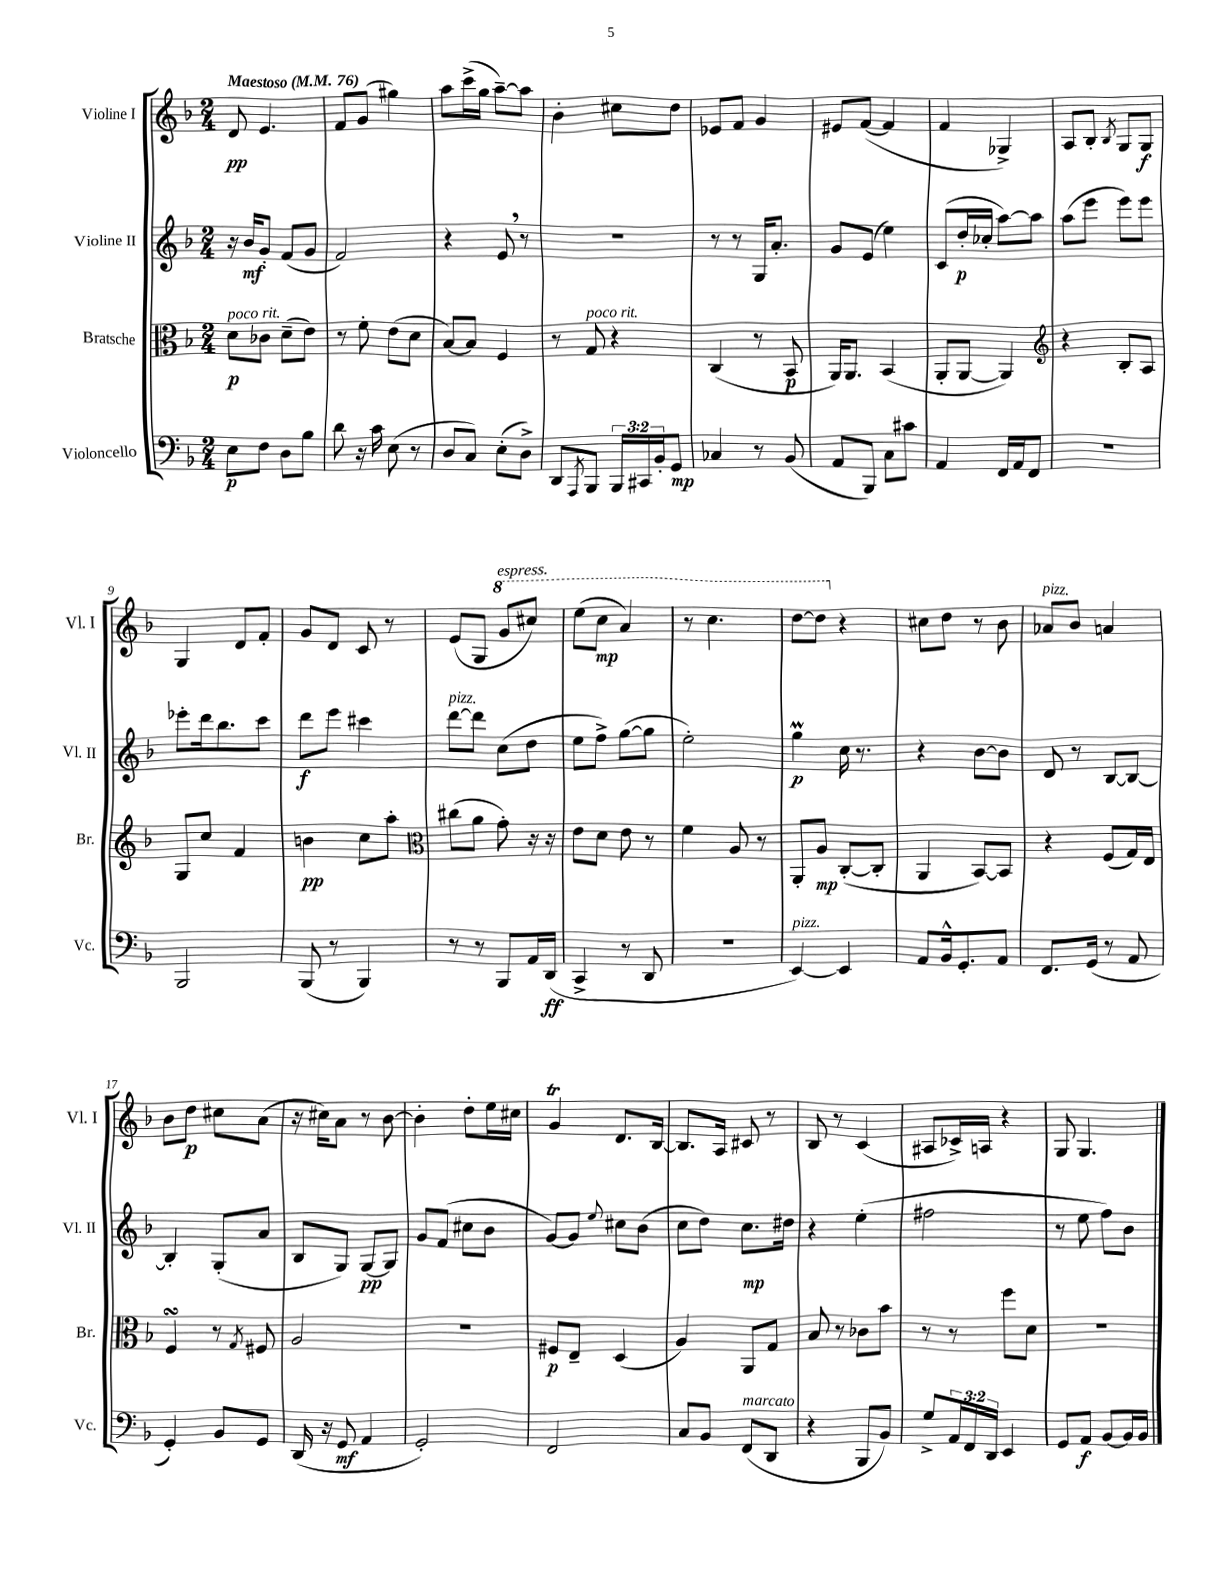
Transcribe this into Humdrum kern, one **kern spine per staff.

**kern	**dynam	**kern	**dynam	**kern	**dynam	**kern	**dynam
*part4	*part4	*part3	*part3	*part2	*part2	*part1	*part1
*staff4	*staff4	*staff3	*staff3	*staff2	*staff2	*staff1	*staff1
*I"Violoncello	*	*I"Bratsche	*	*I"Violine II	*	*I"Violine I	*
*I'Vc.	*	*I'Br.	*	*I'Vl. II	*	*I'Vl. I	*
*clefF4	*	*clefC3	*	*clefG2	*	*clefG2	*
*k[b-]	*	*k[b-]	*	*k[b-]	*	*k[b-]	*
*M2/4	*	*M2/4	*	*M2/4	*	*M2/4	*
*MM76	*	*MM76	*	*MM76	*	*MM76	*
=1	=1	=1	=1	=1	=1	=1	=1
!	!	!	!	!	!	!LO:TX:a:B:t=Maestoso	!
!	!	!LO:TX:a:i:t=poco rit.	!	!	!	!	!
8E\L	p	8d\L	p	16r	.	8d/	pp
.	.	.	.	16b-/KL	mf	.	.
8F\J	.	8c-X\J	.	8g'/J	.	4.e/	.
8D\L	.	(8d~\L	.	(8f/L	.	.	.
8B-\J	.	8e\J)	.	8g/J	.	.	.
=2	=2	=2	=2	=2	=2	=2	=2
8d\	.	8r	.	2f/)	.	8f/L	.
16r	.	8f'\	.	.	.	(8g/J	.
16c\	.	.	.	.	.	.	.
(8E\	.	(8e\L	.	.	.	4gg#X\)	.
8r	.	8d\J	.	.	.	.	.
=3	=3	=3	=3	=3	=3	=3	=3
8D/L	.	[8B-/L)	.	4r	.	8aa\L	.
8C/J)	.	8B-/J]	.	.	.	(16ccc^\L	.
.	.	.	.	.	.	16gg\JJ	.
(8E'\L	.	4F/	.	8e,/	.	[8aa~\L)	.
8D^\J)	.	.	.	8r	.	8aa\J]	.
=4	=4	=4	=4	=4	=4	=4	=4
8DD/L	.	8r	.	2r	.	4b-'\	.
8qAAA/	.	.	.	.	.	.	.
!	!	!LO:TX:a:i:t=poco rit.	!	!	!	!	!
8BBB-/J	.	8G/	.	.	.	.	.
24BBB-/LL	.	4r	.	.	.	8cc#X\L	.
24CC#X/	.	.	.	.	.	.	.
24BB-'/J	.	.	.	.	.	.	.
8GG/J	mp	.	.	.	.	8dd\J	.
=5	=5	=5	=5	=5	=5	=5	=5
4C-X/	.	(4C/	.	8r	.	8e-X/L	.
.	.	.	.	8r	.	8f/J	.
8r	.	8r	.	16G/KL	.	4g/	.
.	.	.	.	8.a'/J	.	.	.
(8BB-/	.	8BB-/	p	.	.	.	.
=6	=6	=6	=6	=6	=6	=6	=6
8AA/L	.	16AA/KL)	.	8g/L	.	8e#X/L	.
.	.	8.AA/J	.	.	.	.	.
8BBB-/J)	.	.	.	(8e/J	.	([8f/J	.
8C\L	.	(4BB-/	.	4ee\)	.	4f/]	.
8c#X\J	.	.	.	.	.	.	.
=7	=7	=7	=7	=7	=7	=7	=7
4AA/	.	8AA'/L	.	(8c/L	.	4f/	.
.	.	[8AA/J	.	16dd'/L	p	.	.
.	.	.	.	16cc-X'/JJ	.	.	.
16FF/LL	.	4AA/])	.	[8aa\L)	.	4G-X^/)	.
16AA/J	.	.	.	.	.	.	.
8FF/J	.	.	.	8aa\J]	.	.	.
=8	=8	=8	=8	=8	=8	=8	=8
*	*	*clefG2	*	*	*	*	*
2r	.	4r	.	(8aa\L	.	8A/L	.
.	.	.	.	8eee\J	.	8B-'/J	.
.	.	.	.	.	.	8qB-/	.
.	.	8B-'/L	.	8eee\L)	.	8G/L	.
.	.	8A/J	.	8eee\J	.	8G/J	f
!!LO:LB:g=z
=9	=9	=9	=9	=9	=9	=9	=9
2BBB-/	.	8G/L	.	8eee-X'\L	.	4G/	.
.	.	8cc/J	.	16ddd\k	.	.	.
.	.	.	.	8.bb-\	.	.	.
.	.	4f/	.	.	.	8d/L	.
.	.	.	.	8ccc\J	.	8f'/J	.
=10	=10	=10	=10	=10	=10	=10	=10
(8BBB-/	.	4bn\	pp	8ddd\L	f	8g/L	.
8r	.	.	.	8eee\J	.	8d/J	.
4BBB-/)	.	8cc\L	.	4ccc#X\	.	8c/	.
.	.	8aa'\J	.	.	.	8r	.
=11	=11	=11	=11	=11	=11	=11	=11
*	*	*clefC3	*	*	*	*	*
!	!	!	!	!LO:TX:a:i:t=pizz.	!	!	!
8r	.	(8cc#X\L	.	[8ddd\L	.	(8e/L	.
8r	.	8a\J	.	8ddd\J]	.	8G/J	.
*	*	*	*	*	*	*8va	*
!	!	!	!	!	!	!LO:TX:a:i:t=espress.	!
8BBB-/L	.	8g'\)	.	(8cc\L	.	8gg/L	.
16AA/L	.	16r	.	8dd\J	.	8ccc#X/J)	.
(16DD/JJ	ff	16r	.	.	.	.	.
=12	=12	=12	=12	=12	=12	=12	=12
4CC^/	.	8e\L	.	8ee\L	.	(8eee\L	.
.	.	8d\J	.	8ff^\J)	.	8ccc\J	mp
8r	.	8e\	.	([8gg\L	.	4aa/)	.
8DD/	.	8r	.	8gg\J]	.	.	.
=13	=13	=13	=13	=13	=13	=13	=13
2r	.	4f\	.	2ee'\)	.	8r	.
.	.	.	.	.	.	4.ccc\	.
.	.	8A/	.	.	.	.	.
.	.	8r	.	.	.	.	.
=14	=14	=14	=14	=14	=14	=14	=14
!LO:TX:a:i:t=pizz.	!	!	!	!	!	!	!
[4EE/)	.	8AA'/L	.	4ggM\	p	[8ddd\L	.
.	.	8A/J	mp	.	.	8ddd\J]	.
*	*	*	*	*	*	*X8va	*
4EE/]	.	([8C'/L	.	16cc\	.	4r	.
.	.	.	.	8.r	.	.	.
.	.	8C'/J]	.	.	.	.	.
=15	=15	=15	=15	=15	=15	=15	=15
8AA/L	.	4AA/	.	4r	.	8cc#X\L	.
16BB-^^/k	.	.	.	.	.	8dd\J	.
8.GG'/	.	.	.	.	.	.	.
.	.	[8BB-/L)	.	[8b-\L	.	8r	.
8AA/J	.	8BB-/J]	.	8b-\J]	.	8b-\	.
=16	=16	=16	=16	=16	=16	=16	=16
!	!	!	!	!	!	!LO:TX:a:i:t=pizz.	!
8.FF/L	.	4r	.	8d/	.	8a-X/L	.
.	.	.	.	8r	.	8b-/J	.
(16GG/Jk	.	.	.	.	.	.	.
8r	.	(8F/L	.	[8B-/L	.	4an/	.
8AA/	.	16G/L)	.	8B-/J_	.	.	.
.	.	16E/JJ	.	.	.	.	.
!!LO:LB:g=z
=17	=17	=17	=17	=17	=17	=17	=17
4GG'/)	.	4FsSSs/	.	4B-'/]	.	8b-\L	.
.	.	.	.	.	.	8dd\J	p
8BB-/L	.	8r	.	(8G'/L	.	8cc#X\L	.
.	.	8qG/	.	.	.	.	.
8GG/J	.	8F#X/	.	8a/J	.	(8a\J	.
=18	=18	=18	=18	=18	=18	=18	=18
(16DD/	.	2A/	.	8B-/L	.	16r	.
16r	.	.	.	.	.	16cc#X\KL)	.
8GG/	mf	.	.	8G/J)	.	8a\J	.
4AA/	.	.	.	[8G/L	pp	8r	.
.	.	.	.	8G/J]	.	[8b-\	.
=19	=19	=19	=19	=19	=19	=19	=19
2GG'/)	.	2r	.	8g/L	.	4b-'\]	.
.	.	.	.	(8f/J	.	.	.
.	.	.	.	8cc#X\L	.	8dd'\L	.
.	.	.	.	8b-\J	.	16ee\L	.
.	.	.	.	.	.	16cc#X\JJ	.
=20	=20	=20	=20	=20	=20	=20	=20
2FF/	.	8F#X/L	p	[8g/L)	.	4gT/	.
.	.	8E~/J	.	8g/J]	.	.	.
.	.	.	.	8qqee/	.	.	.
.	.	(4D/	.	8cc#X\L	.	8.d/L	.
.	.	.	.	(8b-\J	.	.	.
.	.	.	.	.	.	[16B-/Jk	.
=21	=21	=21	=21	=21	=21	=21	=21
8C/L	.	4A/)	.	8cc\L	.	8.B-/L]	.
8BB-/J	.	.	.	8dd\J)	.	.	.
.	.	.	.	.	.	16A/Jk	.
!LO:TX:a:i:t=marcato	!	!	!	!	!	!	!
(8FF/L	.	8AA/L	.	8.cc\L	mp	8c#X/	.
8DD/J	.	8G/J	.	.	.	8r	.
.	.	.	.	16dd#X\Jk	.	.	.
=22	=22	=22	=22	=22	=22	=22	=22
4r	.	8B-/	.	4r	.	8B-/	.
.	.	8r	.	.	.	8r	.
8BBB-/L	.	8c-X\L	.	(4ee'\	.	(4c/	.
8BB-/J)	.	8b-\J	.	.	.	.	.
=23	=23	=23	=23	=23	=23	=23	=23
8G^/L	.	8r	.	2ff#X\	.	8A#X/L	.
24AA/L	.	8r	.	.	.	16c-X^/L)	.
24FF/	.	.	.	.	.	.	.
.	.	.	.	.	.	16An/JJ	.
24DD/JJ	.	.	.	.	.	.	.
4EE/	.	8ff\L	.	.	.	4r	.
.	.	8d\J	.	.	.	.	.
=24	=24	=24	=24	=24	=24	=24	=24
8GG/L	.	2r	.	8r	.	8G/	.
8AA/J	f	.	.	8ee\	.	4.G/	.
[8BB-/L	.	.	.	8ff\L)	.	.	.
16BB-/L]	.	.	.	8b-\J	.	.	.
16BB-/JJ	.	.	.	.	.	.	.
==	==	==	==	==	==	==	==
*-	*-	*-	*-	*-	*-	*-	*-
